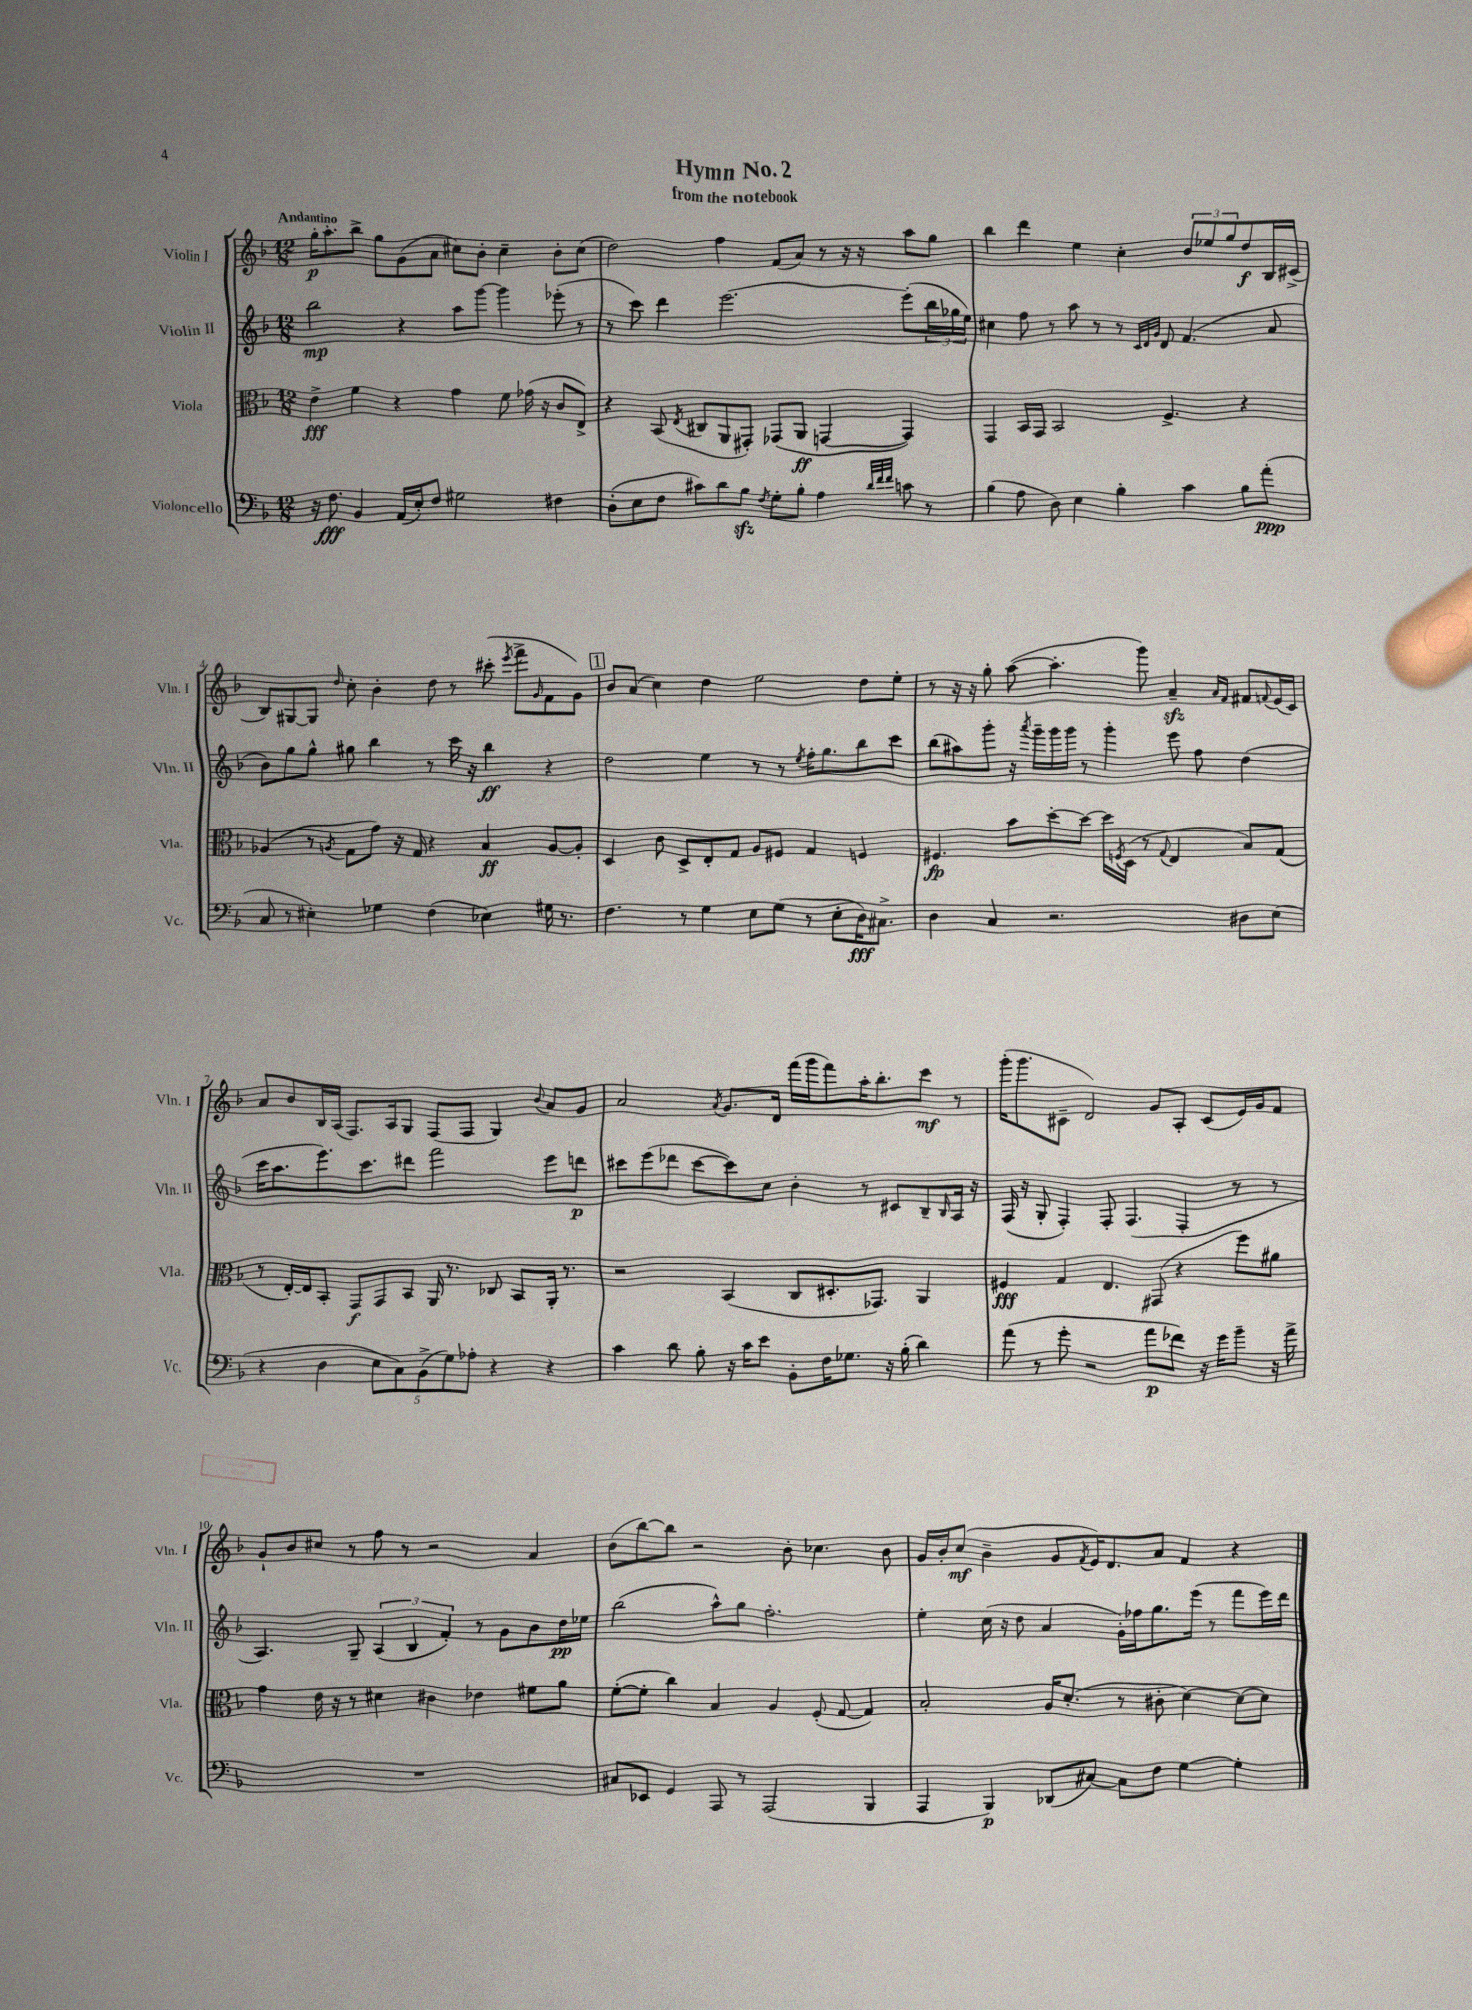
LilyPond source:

\header { title = "Hymn No. 2" subtitle = "from the notebook" }
<<
\new StaffGroup <<
\new Staff = "s0" \with { instrumentName = "Violin I" shortInstrumentName = "Vln. I" } {
    \clef treble \key f \major \numericTimeSignature \time 12/8 \tempo "Andantino"
    g''16-.\p a''8.-. bes''8-> g''8 g'8( a'8 cis''8) bes'8-. cis''4-- bes'8-. cis''8( |
    d''2) f''4 f'8( a'8) r8 r16 r16 a''8 g''8 |
    bes''4 d'''4 e''4 c''4-. \tuplet 3/2 { bes'8 ees''8 g''8 } d''8\f bes16 cis'16->( |
    bes8) gis8~ gis8 \grace { d''16 } c''8-. bes'4-. d''8 r8 cis'''8-.( \acciaccatura { e'''8 } f'''8-> \grace { g'16 } f'8 g'8) |
    \mark \markup { \box "1" } bes'8 a'8( c''4) d''4 e''2 d''8 e''8-. |
    r8 r16 r16 g''8-. a''8~( a''4.-. g'''8) a'4--\sfz \grace { a'16 f'16 } fis'8 \appoggiatura { f'8 } e'16( c'16) |
    a'8 bes'8 bes16 a16( f8.) a16 g8 f8( f8 g4) \appoggiatura { bes'8 } a'8 g'8 |
    a'2 \acciaccatura { a'8 } g'8. d'16 f'''16( g'''16 f'''8) a''16-. bes''8.-. c'''8\mf r8 |
    g'''16-.( g'''8. cis'8-- d'2) g'8 a8-. cis'8( e'16) g'16 f'8 |
    g'8-! bes'8 cis''8 r8 f''8 r8 r2 a'4 |
    bes'8( bes''8~) bes''8 r2 bes'8-. ces''4. bes'8 |
    g'16 bes'16-. c''8\mf( bes'4-- g'8 \acciaccatura { f'8 } e'16) d'8. a'8 f'4 r4 \bar "|." |
}
\new Staff = "s1" \with { instrumentName = "Violin II" shortInstrumentName = "Vln. II" } {
    \clef treble \key f \major \numericTimeSignature \time 12/8
    bes''2\mp r4 a''8 g'''8~ g'''4 ees'''8-.( r8 |
    r8 c'''8) d'''4 e'''2.~ e'''8-.( \tuplet 3/2 { bes''16 ges''16 e''16) } |
    cis''4 f''8 r8 a''8 r8 r8 \grace { c'32 d'32 g'32 } d'8 f'4.( a'8 |
    bes'8) g''8 g''8-^ gis''8 bes''4 r8 c'''16 r16 bes''4\ff r4 |
    \mark \markup { \box "1" } d''2 e''4 r8 r8 \acciaccatura { e''8 } f''16-. g''8. bes''8 c'''8 |
    bes''8( ais''8) g'''8-. r16 \acciaccatura { a'''8 } g'''16-- g'''16 g'''16 r8 g'''4-. e'''8 f''8 d''4( |
    c'''16 a''8. e'''8.) c'''8. dis'''8 f'''2 e'''8 d'''8\p |
    cis'''8 e'''8( des'''8 cis'''8~ cis'''8) c''8 bes'4-. r8 cis'8 bes8-- \grace { bes16 } a16 r16 |
    f16( r16 g8-. f4-.) f8-. f4.( f4-. r8 r8 |
    a4.) g8-- \tuplet 3/2 { a4( bes4 f'4-.) } r8 g'8 bes'8 d''16\pp ees''16 |
    bes''2( a''8-^) g''8 f''2.-. |
    e''4-. c''16( r16 d''8 a'4 g'16-.) fes''16 g''8. e'''16( r8 f'''8 e'''16) d'''16 \bar "|." |
}
\new Staff = "s2" \with { instrumentName = "Viola" shortInstrumentName = "Vla." } {
    \clef alto \key f \major \numericTimeSignature \time 12/8
    e'4->\fff f'4 r4 g'4 f'8 ges'16( r16 c'8 e8->) |
    r4 bes,8( \acciaccatura { e8 } cis8 a,8 gis,8-.) ges,8( a,8\ff g,4~ g,4) |
    g,4 bes,16 g,16 bes,2 f4.-> r4 |
    aes4( r8 \acciaccatura { a8 } g8 g'8) r16 g16 r4 bes4\ff a8~ a8-. |
    \mark \markup { \box "1" } d4 c'8 d8-> e8-. g8 a8 fis8 g4 f4 |
    fis4.\fp bes'8 d''8~-. d''8~ d''16 \acciaccatura { f8 } d16( r8 \appoggiatura { g8 } e4 bes8) g8( |
    r8 e16~-.) e16 bes,8-. g,8\f g,8 bes,8 a,16 r8. ces8 bes,8 a,16-. r8. |
    r2 bes,4( c8 dis8.-. ges,8.) a,4 |
    fis4\fff g4 e4. gis,8( r4 f''8) ais'8 |
    g'4 e'16 r16 r8 dis'4 cis'4 ees'4 fis'8 a'8 |
    f'8~-.( f'8-. c''4) bes4 a4 f8-.( g8~ g4) |
    bes2-. a16 d'8.-.( r8 cis'8-. d'4~) d'8~ d'8 \bar "|." |
}
\new Staff = "s3" \with { instrumentName = "Violoncello" shortInstrumentName = "Vc." } {
    \clef bass \key f \major \numericTimeSignature \time 12/8
    r16 f8.\fff bes,4 a,16( e16-.) f8 gis2 fis4 |
    d8-.( e8 f8 cis'8) d'8 bes8\sfz \acciaccatura { f8 } g8-. bes8-. a4 \grace { d'32 f'32 f'32 } c'8 r8 |
    bes4( a8 d8) e4 bes4-. c'4 bes8 a'8-.\ppp( |
    c8 r8 eis4-.) ges4 f4( ees4) gis16 r8. |
    \mark \markup { \box "1" } f4. r8 g4 e8 g8( r8 e8-. d16\fff) cis8.-> |
    d4 c4 r2. dis8 e8( |
    r4 d4 \tuplet 5/4 { e8 c8) bes,8->( g8) aes8-. } r4 r4 |
    c'4 d'8 bes8-. r16 c'16 e'8 bes,8-. f16 ges8. r16 bes16-.( d'4) |
    a'8( r8 g'8-. r2 a'8\p fes'8) r16 g'16 bes'8-- r16 a'16-> |
    R1. |
    cis8 ees,8 g,4 a,,8 r8 a,,2( bes,,4 |
    a,,4 bes,,4\p) des,8( cis8~) cis8 f8 g4~ g4-. \bar "|." |
}
>>
>>
